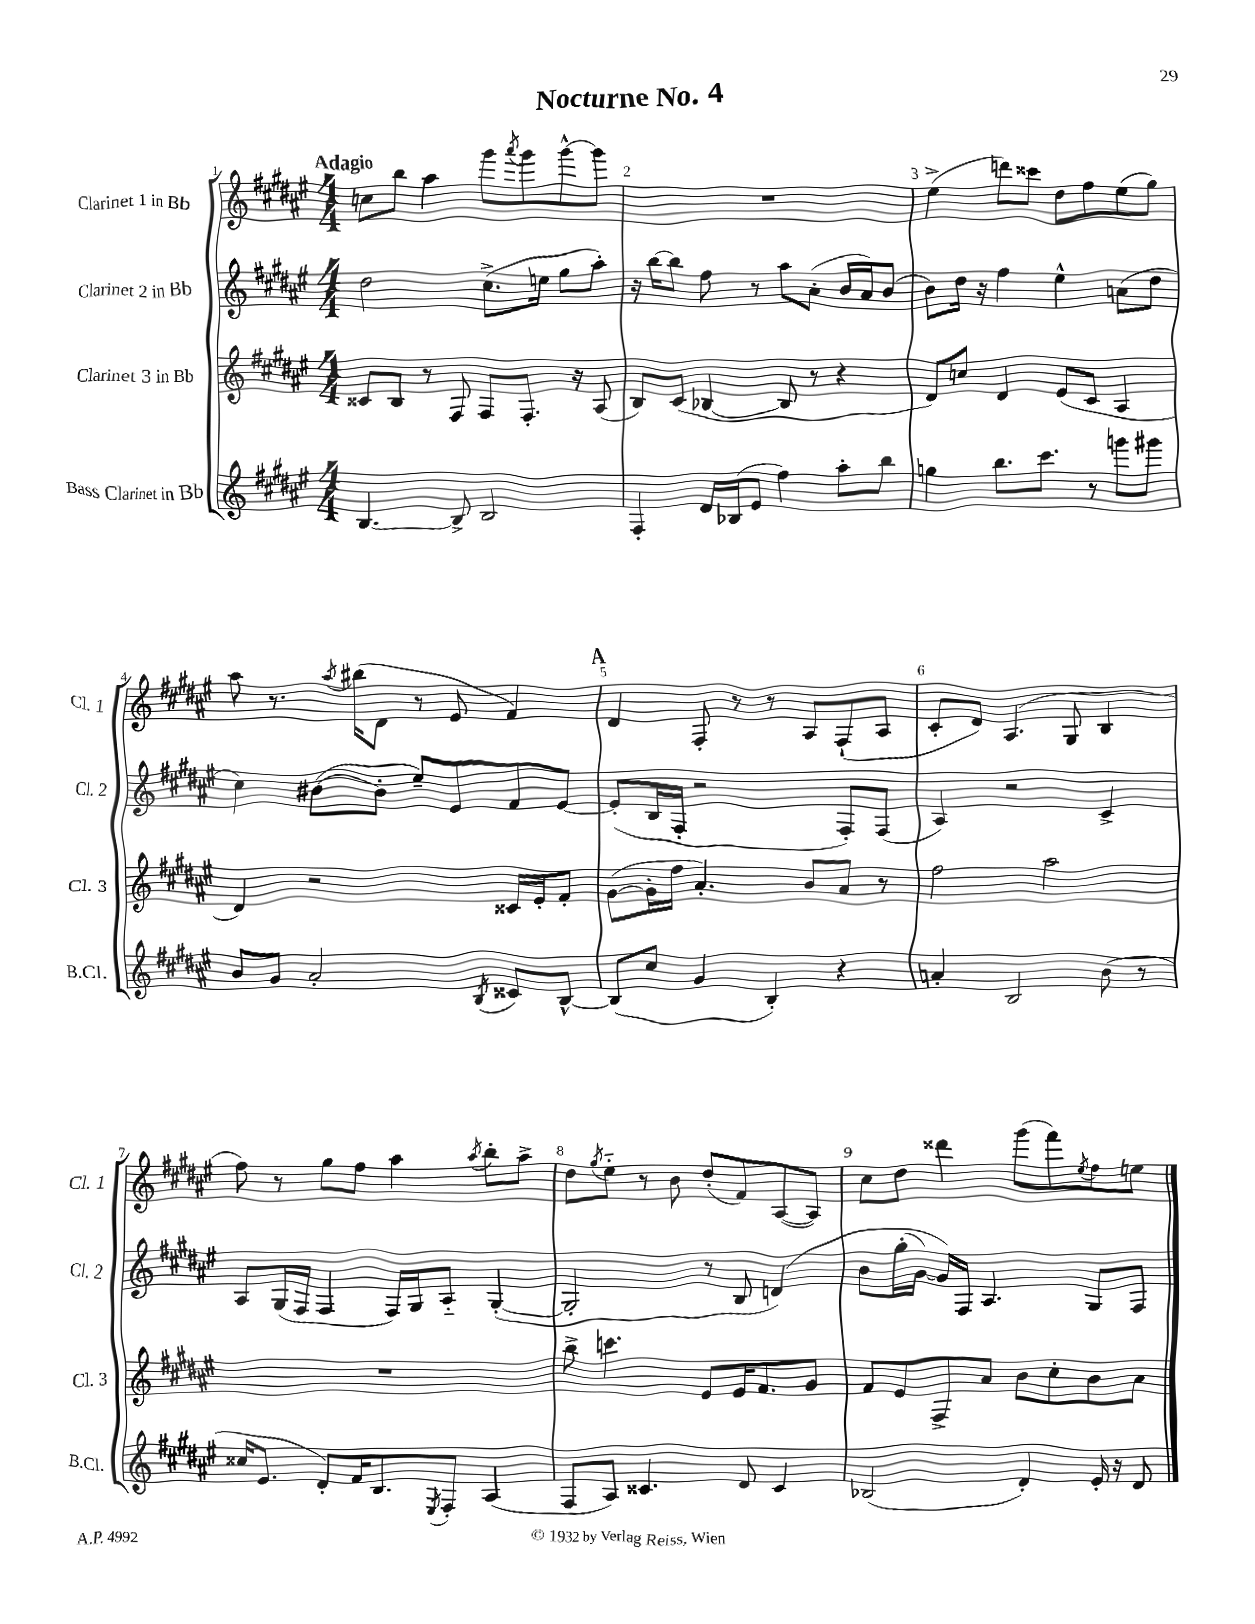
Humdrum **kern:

**kern	**kern	**kern	**kern
*staff4	*staff3	*staff2	*staff1
*clefG2	*clefG2	*clefG2	*clefG2
*k[f#c#g#d#a#e#]	*k[f#c#g#d#a#e#]	*k[f#c#g#d#a#e#]	*k[f#c#g#d#a#e#]
*M4/4	*M4/4	*M4/4	*M4/4
[4.B	8c##	2dd#	8cc
.	8B	.	8bb
.	8r	.	4aa#
8B^]	8F#	.	.
2B	8F#	(8.cc#^	8ggg#
.	.	.	8qaaa#
.	8.F#'	.	8ggg#
.	.	16ee	.
.	.	8gg#	[8ggg#^^
.	16r	.	.
.	(8A#	8aa#')	8ggg#]
=	=	=	=
4F#'	8B)	16r	1r
.	.	[16bb	.
.	(8c#	8bb]	.
16d#	[4B-	8ff#	.
(16B-	.	.	.
8e#	.	8r	.
4ff#)	8B-]	8aa#	.
.	8r	(8a#'	.
8aa#'	4r	16b	.
.	.	16a#)	.
8bb	.	(8b	.
=	=	=	=
4gg	8d#)	8b)	(4ee#^
.	8cc	16dd#	.
.	.	16r	.
8.bb	4d#	4ff#	8ddd)
.	.	.	8ccc##
8.ccc#	.	.	.
.	(8e#	4ee#^^	8dd#
8r	8c#	.	8ff#
8ggg	4A#	(8a	(8ee#
8ggg#	.	8dd#	8gg#)
=	=	=	=
8b	4d#)	4cc#)	8aa#
8g#	.	.	8.r
2a#'	2r	([8b#	.
.	.	.	8qaa#
.	.	.	(16bb#
.	.	8b#']	8d#
.	.	8ee#~)	8r
.	.	8e#	8e#
8qB	.	.	.
8c##	16c##	8f#	4f#)
.	16e#'	.	.
[8B^^	8f#'	[8e#	.
=	=	=	=
(8B]	([8g#	(8e#']	4d#
8cc#	16g#']	16B	.
.	16ff#	16F#'	.
4g#	4.a#')	2r	8F#'
.	.	.	8r
4B')	.	.	8r
.	8b	.	8A#
4r	8a#	8F#')	(8F#`
.	8r	(8F#	8A#
=	=	=	=
4a'	2ff#	4A#)	8c#'
.	.	.	8d#)
2B	.	2r	(4.A#
.	2aa#	.	.
.	.	.	8G#
(8b	.	4c#^	4B
8r	.	.	.
=	=	=	=
16cc##	1r	8A#	8ff#)
8.e#	.	.	.
.	.	(16G#	8r
.	.	16F#	.
8d#')	.	4F#	8gg#
16f#	.	.	8ff#
8.B	.	.	.
.	.	16F#)	4aa#
.	.	16G#	.
8qE#	.	.	.
8F#'	.	8A#'~	.
.	.	.	8qaa#
(4A#	.	([4G#'	8bb'
.	.	.	8aa#^
=	=	=	=
8F#	8bb^	2G#']	8dd#
.	.	.	8qgg#
8A#)	4.ccc	.	8ee#'~
4.c##	.	.	8r
.	.	.	8b
.	8e#	8r	(8dd#'
8d#	16e#	8B	8f#)
.	8.f#	.	.
4c##	.	&(4d)	([8A#
.	8g#	.	8A#])
=	=	=	=
(2B-	8f#	8b	8cc#
.	8e#	(16gg#'	8dd#
.	.	[16g#)	.
.	8F#^	16g#]&)	4ddd##
.	.	16F#	.
.	8a#	4.A#	.
4d#')	8b	.	(8ggg#
.	8cc#'	.	8fff#)
.	.	.	8qee#
16e#'	8b	8G#	8ff#
16r	.	.	.
8d#	8a#	8F#	8ee
==	==	==	==
*-	*-	*-	*-
